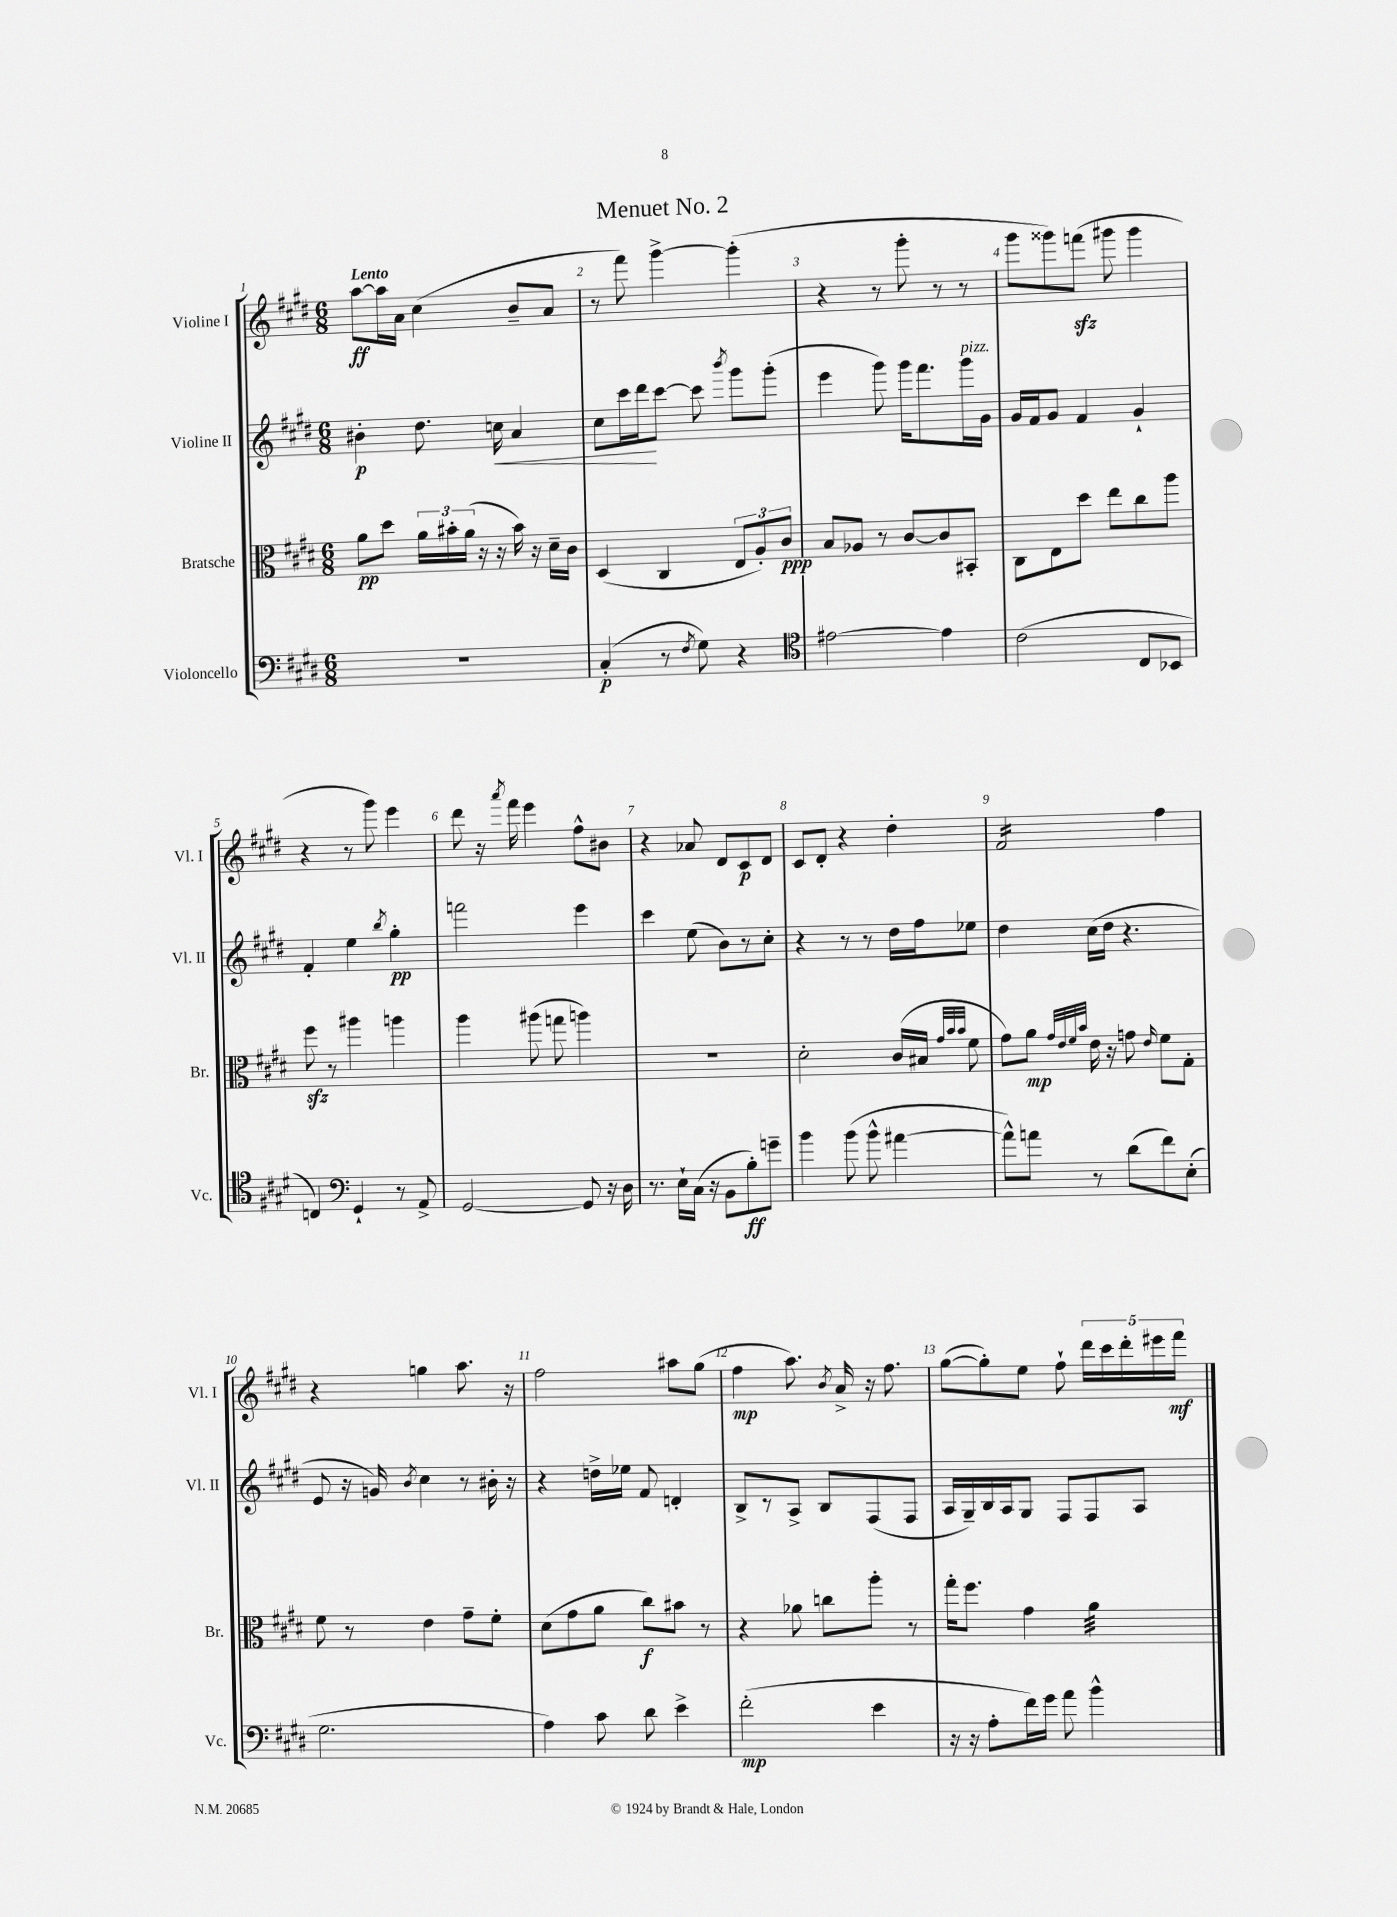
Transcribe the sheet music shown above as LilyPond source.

\header { title = "Menuet No. 2" }
<<
\new StaffGroup <<
\new Staff = "s0" \with { instrumentName = "Violine I" shortInstrumentName = "Vl. I" } {
    \clef treble \key e \major \numericTimeSignature \time 6/8 \tempo "Lento"
    \autoBeamOff a''8[~\ff a''16 a'16] cis''4( b'8[-- a'8] |
    r8 fis'''8) gis'''4~-> gis'''4-.( |
    r4 r8 gis'''8-. r8 r8 |
    gis'''8[ gisis'''8) f'''8]\sfz( gis'''8 gis'''4 |
    r4 r8 gis'''8) e'''4 |
    dis'''8 r16 \acciaccatura { a'''8 } fis'''16 e'''4 fis''8[-^ bis'8] |
    r4 aes'8 dis'8[ cis'8\p dis'8] |
    cis'8[ dis'8]-. r4 dis''4-. |
    fis'2:16 fis''4 |
    r4 g''4 a''8. r16 |
    fis''2 ais''8[ gis''8]( |
    fis''4\mp a''8.) \acciaccatura { b'8 } a'16-> r16 fis''8. |
    gis''8[~( gis''8-.) e''8] fis''8-! \tuplet 5/4 { dis'''16[ cis'''16 dis'''16-. eis'''16 fis'''16]\mf } \bar "|." |
}
\new Staff = "s1" \with { instrumentName = "Violine II" shortInstrumentName = "Vl. II" } {
    \clef treble \key e \major \numericTimeSignature \time 6/8
    \autoBeamOff bis'4-.\p dis''8. c''16\< a'4 |
    cis''8[ cis'''16 dis'''16\! cis'''8]~ cis'''8 \acciaccatura { b'''8 } gis'''8[ gis'''8]-.( |
    e'''4 gis'''8) gis'''16[ fis'''8. gis'''16^\markup { \italic "pizz." } gis'16] |
    gis'16[ fis'16 gis'8] fis'4 gis'4-! |
    fis'4-. e''4 \acciaccatura { b''8 } gis''4-.\pp |
    f'''2 e'''4 |
    cis'''4 e''8( b'8[) r8 cis''8]-. |
    r4 r8 r8 dis''16[ fis''16 ees''8] |
    dis''4 cis''16[( dis''16] r4. |
    e'8 r16 g'16) \acciaccatura { b'8 } cis''4 r8 bis'16-. r16 |
    r4 d''16[-> ees''16] fis'8 d'4-. |
    b8[-> r8 a8]-> b8[ fis8( fis8] |
    a16[ gis16--) b16 a16 gis8] fis8[ fis8 a8] \bar "|." |
}
\new Staff = "s2" \with { instrumentName = "Bratsche" shortInstrumentName = "Br." } {
    \clef alto \key e \major \numericTimeSignature \time 6/8
    \autoBeamOff a'8[\pp dis''8] \tuplet 3/2 { a'16[ bis'16-. a'16]( } r16 r16 bis'16) r16 dis'16[-- cis'16] |
    dis4( cis4 \tuplet 3/2 { e8[ a8-.) cis'8]\ppp } |
    b8[ aes8] r8 cis'8[~ cis'8 bis,8]-. |
    cis8[ e8 dis''8] e''8[ cis''8 a''8] |
    fis''8\sfz r8 ais''4 a''4 |
    a''4 ais''8( g''8 a''4) |
    R2. |
    dis'2-. cis'16[( bis16] \grace { gis'32[ b'32 b'32] } fis'8 |
    gis'8[) a'8]\mp \grace { gis'32[ e'32 fis'32 b'32] } e'16 r16 g'8 \grace { e'16 } fis'8[ gis8]-. |
    fis'8 r8 e'4 gis'8[-- fis'8]-. |
    dis'8[( gis'8 a'8] cis''8[\f) bis'8] r8 |
    r4 aes'8 c''8[ a''8]-. r8 |
    gis''16[-. fis''8.] gis'4 a'4:32 \bar "|." |
}
\new Staff = "s3" \with { instrumentName = "Violoncello" shortInstrumentName = "Vc." } {
    \clef bass \key e \major \numericTimeSignature \time 6/8
    \autoBeamOff R2. |
    cis4-.\p( r8 \acciaccatura { fis8 } gis8) r4 |
    \clef tenor eis'2~ eis'4 |
    cis'2( cis8[ bes,8] |
    c4) \clef bass gis,4-! r8 a,8-> |
    gis,2~ gis,8 r16 dis16 |
    r8. e16[-! cis16]( r16 b,8[ b8-.\ff) g'8]-- |
    b'4 b'8( b'8-^ ais'4~ |
    ais'8[-^) a'8] r8 dis'8[( fis'8) e8]-.( |
    gis2. |
    a4) cis'8 dis'8 e'4-> |
    fis'2-.\mp( e'4 |
    r16 r16 a8[-. fis'16) gis'16] a'8 b'4-^ \bar "|." |
}
>>
>>
\layout { \context { \Score \override BarNumber.break-visibility = ##(#f #t #t) barNumberVisibility = #all-bar-numbers-visible } }
